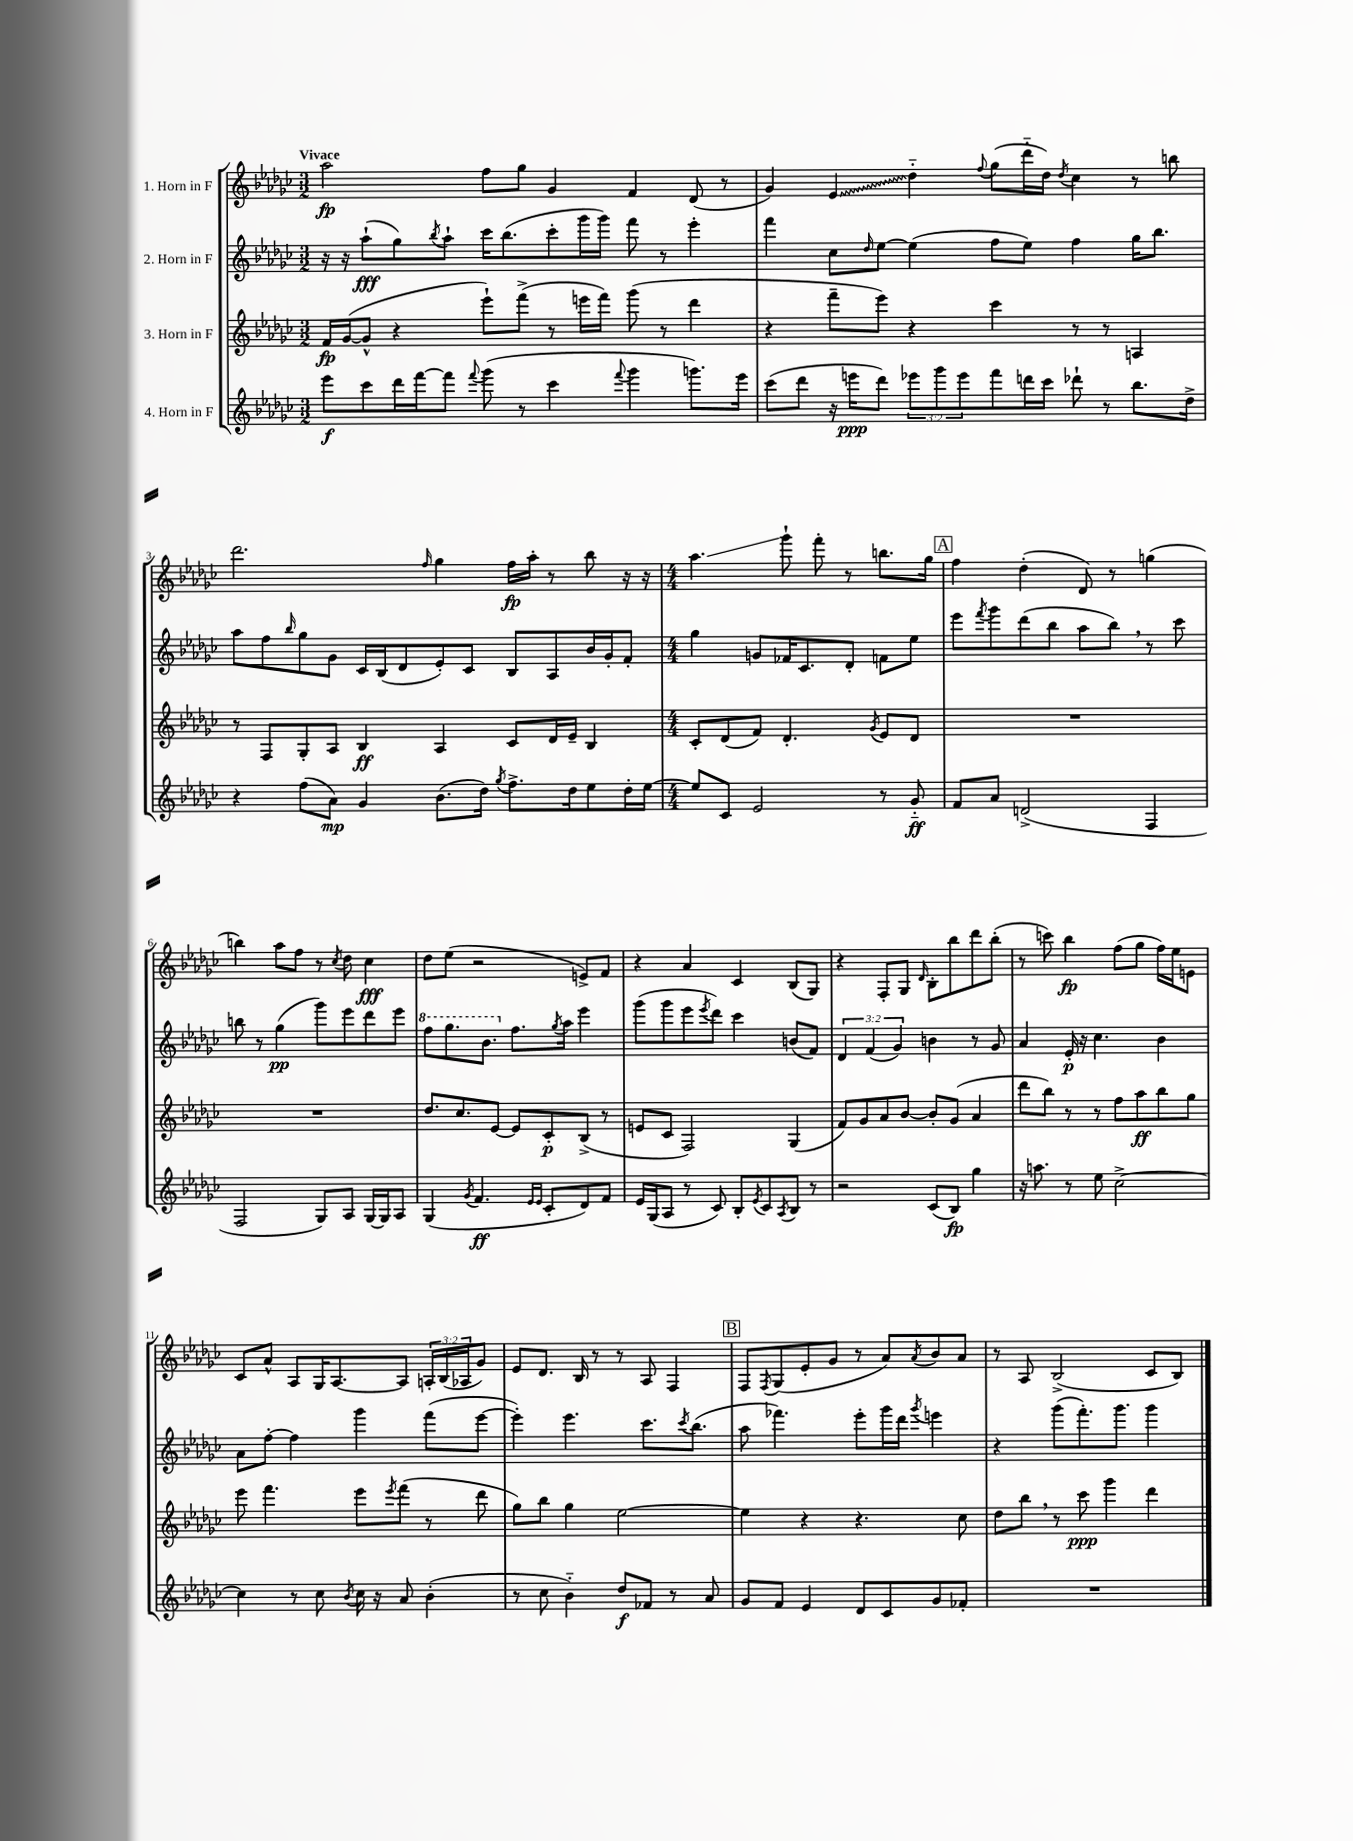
<<
\new StaffGroup <<
\new Staff = "s0" \with { instrumentName = "1. Horn in F" } {
    \clef treble \key ges \major \numericTimeSignature \time 3/2 \override Staff.TupletNumber.text = #tuplet-number::calc-fraction-text \tempo "Vivace"
    aes''2\fp f''8 ges''8 ges'4 f'4 des'8( r8 |
    ges'4) \once \override Glissando.style = #'zigzag ees'4\glissando des''4-_ \appoggiatura { f''8 } ges''8( des'''16-_ des''16) \acciaccatura { des''8 } ces''4 r8 b''8 |
    des'''2. \grace { f''16 } ges''4 f''16\fp aes''16-. r8 bes''8 r16 r16 |
    \numericTimeSignature \time 4/4 aes''4.\glissando ges'''8-! f'''8-. r8 b''8. ges''16 |
    \mark \markup { \box "A" } f''4 des''4-.( des'8) r8 g''4( |
    b''4) aes''8 f''8 r8 \acciaccatura { ces''8 } des''8 ces''4\fff |
    des''8 ees''8( r2 e'8->) f'8 |
    r4 aes'4 ces'4 bes8( ges8) |
    r4 f8-. ges8 \grace { des'16 } bes8-. bes''8 des'''8 bes''8-.( |
    r8 c'''8) bes''4\fp f''8( ges''8 f''16) ees''16 e'8 |
    ces'8 aes'8-^ aes8 ges16 aes8.~ aes8 \tuplet 3/2 { a16-. bes16( aes16 } ges'8) |
    ees'8 des'8. bes16 r8 r8 aes8 f4 |
    \mark \markup { \box "B" } f8 \acciaccatura { f8 } ges8( ees'8-. ges'8 r8 aes'8) \acciaccatura { aes'8 } bes'8 aes'8 |
    r8 aes8 bes2->( ces'8 bes8) \bar "|." |
}
\new Staff = "s1" \with { instrumentName = "2. Horn in F" } {
    \clef treble \key ges \major \numericTimeSignature \time 3/2 \override Staff.TupletNumber.text = #tuplet-number::calc-fraction-text
    r16 r16 aes''8-!\fff( ges''8) \acciaccatura { bes''8 } aes''8-! ces'''16 bes''8.( ces'''8-. ges'''16 ges'''16) f'''8 r8 ees'''4-. |
    f'''4 ces''8 \grace { des''16 } ees''8~ ees''4( f''8 ees''8) f''4 ges''16 bes''8. |
    aes''8 f''8 \grace { bes''16 } ges''8 ges'8 ces'16 bes16( des'8 ees'8-.) ces'8 bes8 aes8 bes'16 ges'16-. f'8-. |
    \numericTimeSignature \time 4/4 ges''4 g'8 fes'16 ces'8. des'8-. f'8 ees''8 |
    \mark \markup { \box "A" } ees'''8 \acciaccatura { f'''8 } ges'''8 des'''8( bes''8 aes''8 bes''8) \breathe r8 ces'''8 |
    b''8 r8 ges''4\pp( ges'''8) ees'''8 des'''8 ees'''8 |
    \ottava #1 f'''8 ges'''8. bes''8. \ottava #0 f''8. \acciaccatura { ges''8 } aes''16 ees'''4 |
    ges'''8( ges'''8 ees'''8 \acciaccatura { ees'''8 } des'''8) ces'''4 b'8( f'8) |
    \tuplet 3/2 { des'4 f'4( ges'4) } b'4 r8 ges'8 |
    aes'4 ees'16-.\p r16 ces''4. bes'4 |
    aes'8 f''8~-. f''4 ges'''4 f'''8( ees'''8~ |
    ees'''4-.) ees'''4. ces'''8. \acciaccatura { ces'''8 } bes''8.( |
    \mark \markup { \box "B" } aes''8 fes'''4.) ees'''8-. ges'''16 des'''16 \acciaccatura { ges'''8 } e'''4 |
    r4 ges'''8( f'''8.-.) ges'''8. ges'''4 \bar "|." |
}
\new Staff = "s2" \with { instrumentName = "3. Horn in F" } {
    \clef treble \key ges \major \numericTimeSignature \time 3/2
    f'16\fp ges'16~( ges'8-^ r4 ees'''8-!) f'''8->( r8 e'''16 f'''16) ges'''8( r8 des'''4 |
    r4 f'''8-- ees'''8) r4 ces'''4 r8 r8 a4 |
    r8 f8 ges8-. aes8 bes4\ff aes4 ces'8 des'16 ees'16-- bes4 |
    \numericTimeSignature \time 4/4 ces'8-. des'8( f'8) des'4.-. \acciaccatura { ges'8 } ees'8 des'8 |
    \mark \markup { \box "A" } R1 |
    R1 |
    des''8. ces''8. ees'8~ ees'8 ces'8-.\p bes8->( r8 |
    e'8 ces'8 f2) ges4( |
    f'8) ges'8 aes'8 bes'8~ bes'8-. ges'8( aes'4 |
    des'''8 bes''8) r8 r8 f''8 aes''8\ff bes''8 ges''8 |
    ees'''8 f'''4. ees'''8 \acciaccatura { ees'''8 } f'''8( r8 des'''8 |
    ges''8) bes''8 ges''4 ees''2~ |
    \mark \markup { \box "B" } ees''4 r4 r4. ces''8 |
    des''8 bes''8 \breathe r8 ces'''8\ppp ges'''4 des'''4 \bar "|." |
}
\new Staff = "s3" \with { instrumentName = "4. Horn in F" } {
    \clef treble \key ges \major \numericTimeSignature \time 3/2 \override Staff.TupletNumber.text = #tuplet-number::calc-fraction-text
    ees'''8\f ces'''8 des'''16 f'''16~ f'''8 \appoggiatura { f'''8 } ges'''8( r8 ces'''4 \appoggiatura { f'''8 } ges'''4 g'''8.) ees'''16 |
    ces'''8( des'''8 r16 e'''16\ppp des'''8) \tuplet 3/2 { ees'''8 ges'''8 ees'''8 } f'''8 d'''16 ces'''16 des'''8-! r8 bes''8. des''16-> |
    r4 f''8( aes'8\mp) ges'4 bes'8.( des''16) \acciaccatura { ges''8 } f''8.-> des''16 ees''8 des''16-. ees''16~ |
    \numericTimeSignature \time 4/4 ees''8 ces'8 ees'2 r8 ges'8-_\ff |
    \mark \markup { \box "A" } f'8 aes'8 d'2->( f4 |
    f2 ges8) aes8 ges16~ ges16 aes8 |
    ges4( \acciaccatura { ges'8 } f'4.\ff \grace { ees'16 ees'16 } ces'8-. des'8) f'8 |
    ees'16 ges16( aes8 r8 ces'8) bes8-. \acciaccatura { ees'8 } ces'8 \acciaccatura { aes8 } bes8 r8 |
    r2 ces'8( bes8\fp) ges''4 |
    r16 a''8. r8 ees''8 ces''2~-> |
    ces''4 r8 ces''8 \acciaccatura { bes'8 } ces''16 r16 aes'8 bes'4-.( |
    r8 ces''8 bes'4-_) des''8\f fes'8 r8 aes'8 |
    \mark \markup { \box "B" } ges'8 f'8 ees'4 des'8 ces'8 ges'8 fes'8-. |
    R1 \bar "|." |
}
>>
>>
